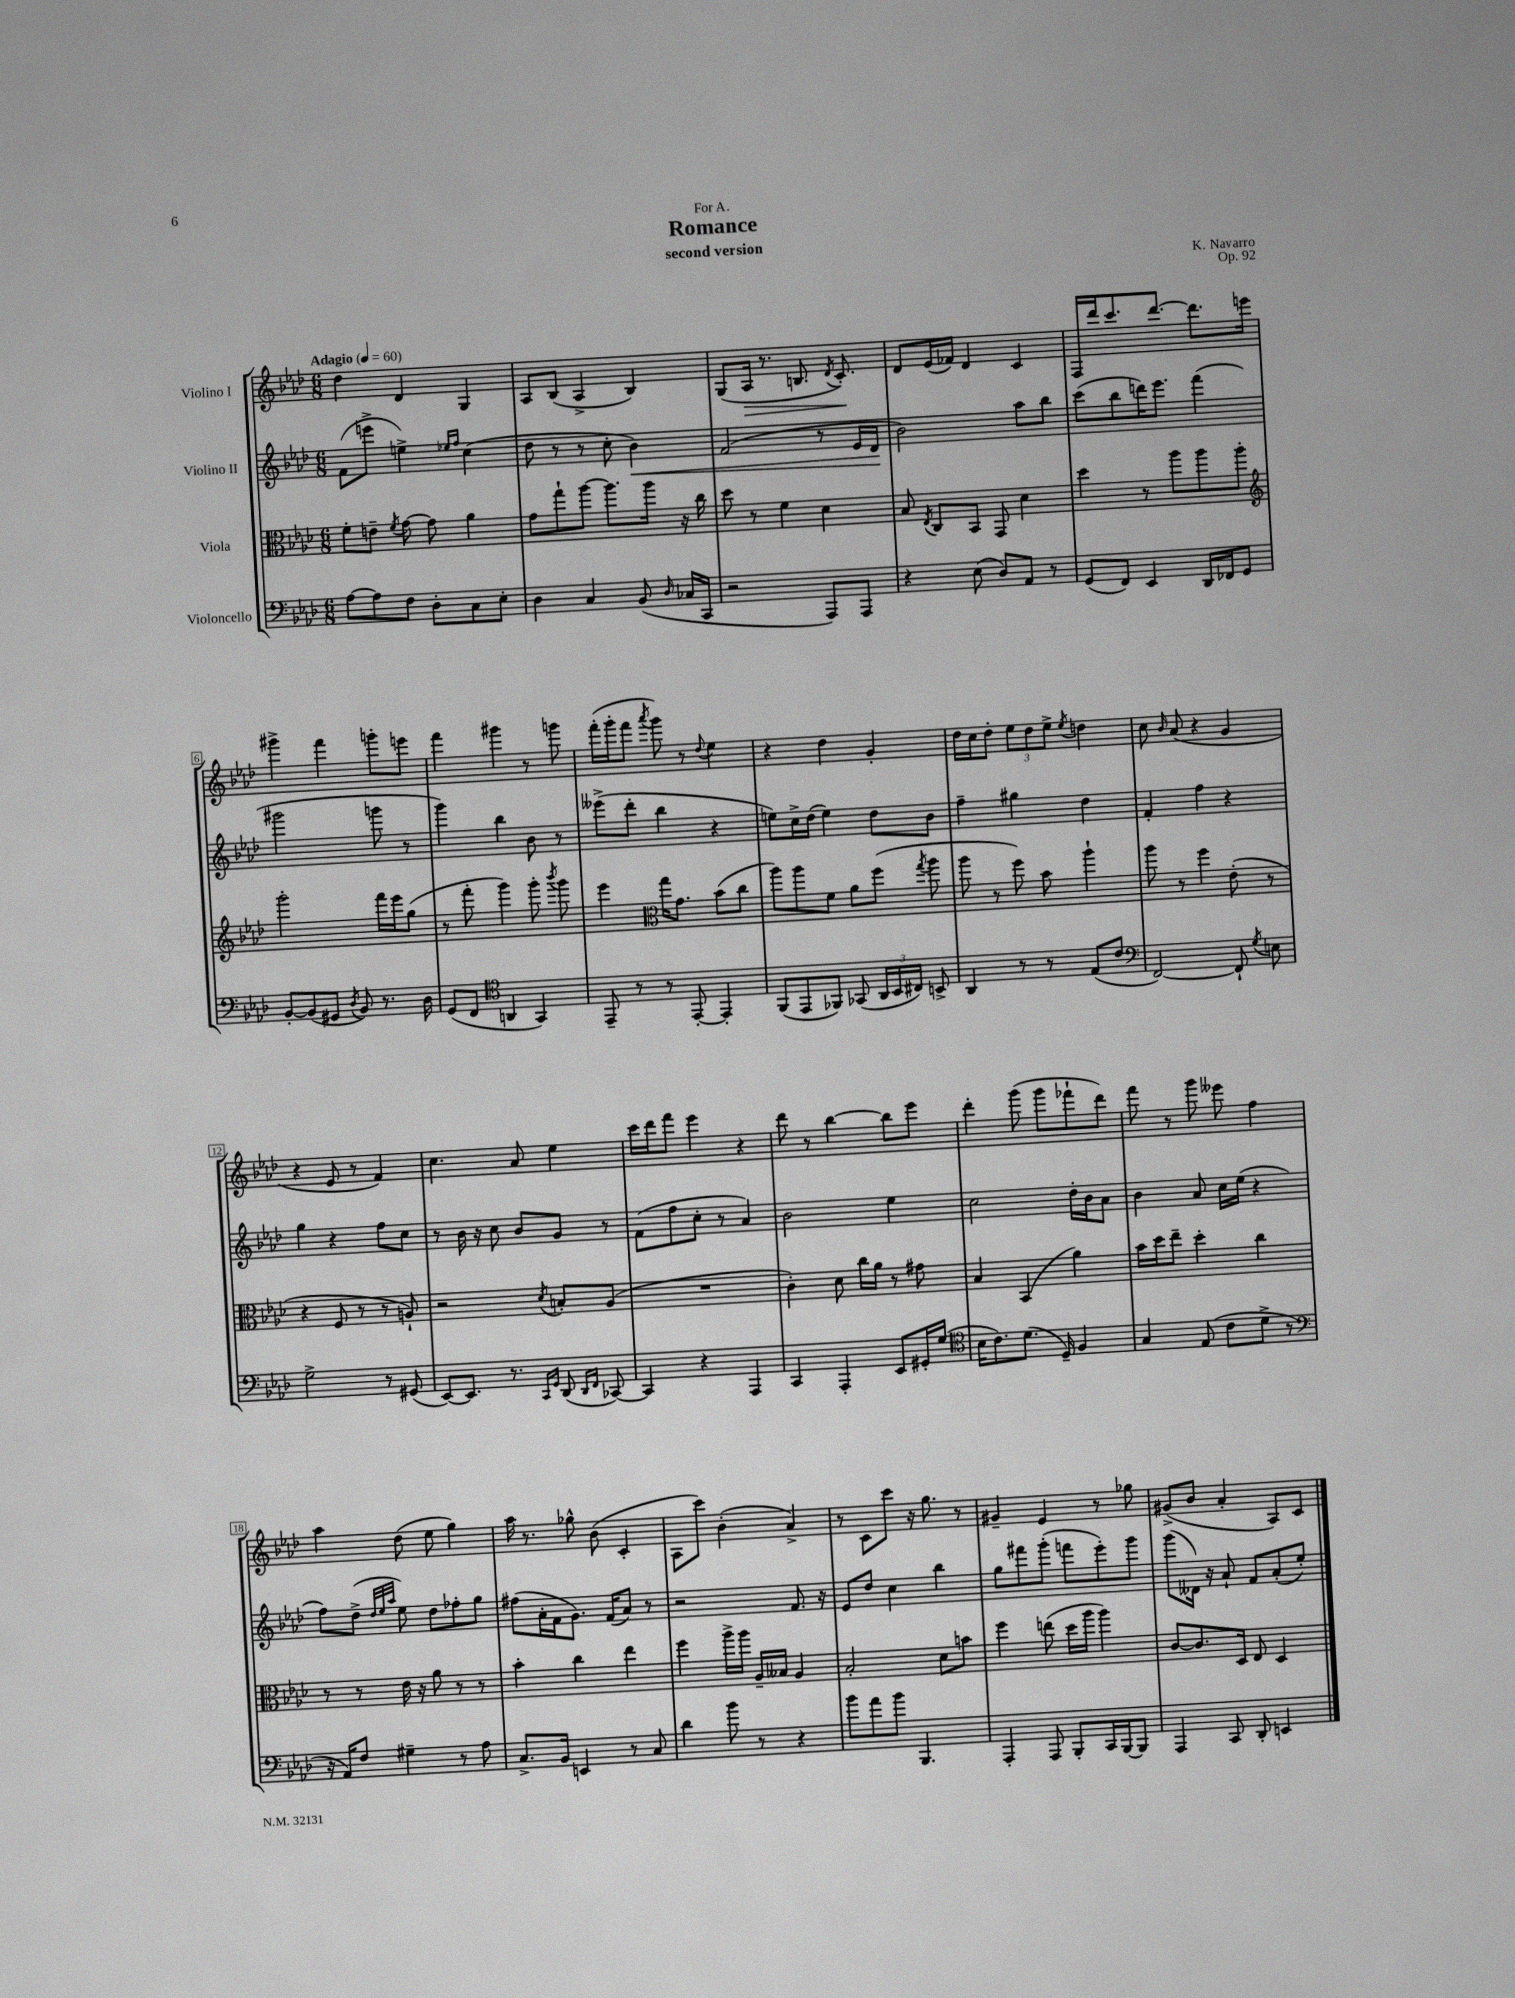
\header { title = "Romance" composer = "K. Navarro" subtitle = "second version" dedication = "For A." opus = "Op. 92" }
<<
\new StaffGroup <<
\new Staff = "s0" \with { instrumentName = "Violino I" } {
    \clef treble \key aes \major \numericTimeSignature \time 6/8 \tempo "Adagio" 4 = 60
    \autoBeamOff des''4 des'4 g4 |
    aes8[ bes8]( aes4-> bes4) |
    g8[( aes16]\> r8. b8. \acciaccatura { des'8 } c'8.-.\!) |
    des'8[ ees'16( fes'16]) des'4 c'4 |
    f16[ des'''16 c'''8. des'''8.]~ des'''8.[ e'''16] |
    gis'''4-> f'''4 g'''8[-. e'''8] |
    f'''4 gis'''4 r8 g'''8 |
    f'''16[-.( g'''16-. f'''8] \acciaccatura { aes'''8 } g'''8) r8 \appoggiatura { des''8 } ees''4 |
    r4 des''4 g'4-. |
    des''16[ c''16 des''8]-. \tuplet 3/2 { ees''8[ des''8 ees''8]-> } \acciaccatura { ees''8 } d''4 |
    c''8 \grace { bes'16 } aes'8( r4 g'4 |
    r4 ees'8 r8 f'4) |
    c''4. aes'8 ees''4 |
    c'''16[ des'''16 f'''8] ees'''4 r4 |
    des'''8 r8 bes''4~ bes''8[ ees'''8] |
    des'''4-. g'''8( g'''8[ fes'''8-! des'''8]) |
    f'''8 r8 g'''8 eeses'''8 f''4 |
    aes''4 des''8( ees''8 g''4) |
    aes''16 r8. ges''8-^ bes'8( c'4-. |
    aes8[ c'''8]) bes'4-.( aes'4->) |
    r8 c'8[ c'''8] r16 g''8. r8 |
    gis'4-- ees'4 r8 ges''8 |
    gis'8[->( bes'8] aes'4-. aes8[) c'8] \bar "|." |
}
\new Staff = "s1" \with { instrumentName = "Violino II" } {
    \clef treble \key aes \major \numericTimeSignature \time 6/8
    \autoBeamOff f'8[( e'''8]-> e''4->) \grace { ees''16[ f''16] } c''4( |
    des''8 r8 r8 c''8-. bes'4\<) |
    f'2( r8 ees'16[ des'16]\! |
    bes'2) aes''8[ bes''8] |
    c'''8[( bes''8 d'''16) ees'''8.] f'''4( |
    gis'''2 g'''8 r8 |
    g'''4) bes''4 bes'8 r8 |
    eeses'''8[->( des'''8]-. bes''4 r4 |
    e''8[) c''16-> des''16]( e''4) des''8[ bes'8] |
    f''4-- gis''4 des''4 |
    f'4-. f''4 r4 |
    g''4 r4 f''8[ c''8] |
    r8 bes'16 r16 c''8 bes'8[ g'8] r8 |
    f'8[( f''8 c''8]-. r8 aes'4) |
    bes'2 ees''4 |
    c''2 des''16[-. bes'16 aes'8] |
    bes'4 aes'8 c''16[ ees''16]( r4 |
    f''8[) des''8]->( \grace { des''32[ ees''32 aes''32] } ees''8) des''8[ fes''8-. g''8] |
    fis''8[( aes'16-. f'16 g'8.]) f'16[( aes'8]) r8 |
    r2 f'8. r16 |
    ees'8[ des''8] c''4 bes''4 |
    g''8[ fis'''8 g'''8]-.( f'''8[ ees'''8-.) g'''8] |
    g'''8[( deses'16]) r16 aes'8-! f'8[ aes'8-.( ees''8]-.) \bar "|." |
}
\new Staff = "s2" \with { instrumentName = "Viola" } {
    \clef alto \key aes \major \numericTimeSignature \time 6/8
    \autoBeamOff f'8[-. e'8]-- \acciaccatura { f'8 } g'8~ g'8 aes'4 |
    g'8[ g''8-! aes''8]~ aes''8.[ aes''16] r16 c''16 |
    des''8 r8 f'4 des'4 |
    bes8 \acciaccatura { ees8 } c8[ bes,8] g,8 des'4 |
    des''4 r8 aes''8[ aes''8 aes''8]-. |
    \clef treble g'''2-. f'''16[ ees'''16 g''8]( |
    r8 f'''8-. g'''4) g'''8-. \acciaccatura { bes'''8 } g'''8 |
    ees'''4 \clef alto g''16[ g'8.] bes'8[( c''8] |
    aes''8[) aes''8 f'8] aes'8[ f''8]( \acciaccatura { g''8 } aes''8 |
    aes''8 r8 f''8) bes'8 aes''4-! |
    aes''8 r8 f''4 ees'8-.( r8 |
    r4 f8 r8 r8 a8-!) |
    r2 \acciaccatura { des'8 } b8[-. aes8]( |
    R2. |
    c'4-.) des'8 c''16[ aes'16] r8 gis'8 |
    bes4 bes,4( aes'4) |
    bes'16[ des''16 ees''8]-- des''4-. c''4 |
    r8 r8 ees'16 r16 aes'8 r8 r8 |
    bes'4-. c''4 ees''4 |
    f''4 aes''16[-> aes''16] aes16[-- beses16] aes4 |
    bes2-. des'8[ b'8] |
    f''4 e''8( des''16[ aes''16] aes''4) |
    c'8[~ c'8. des16] ees8 des4 \bar "|." |
}
\new Staff = "s3" \with { instrumentName = "Violoncello" } {
    \clef bass \key aes \major \numericTimeSignature \time 6/8
    \autoBeamOff aes8[~ aes8 f8] des8[-. c8 ees8]-. |
    des4 c4 bes,8( \grace { des16 } ces16[ c,16] |
    r2 aes,,8[) aes,,8] |
    r4 ees8( des8[) aes,8] r8 |
    g,8[( f,8]) ees,4 des,16[ fes,16 g,8] |
    bes,8[~-. bes,8( gis,8] \acciaccatura { des8 } bes,8) r8. des16 |
    g,8[( f,8] \clef tenor a,4 g,4) |
    ees,8-- r8 r8 ees,8~-. ees,4-. |
    f,8[( ees,8 fes,8]) ges,8( \tuplet 3/2 { aes,16[ bes,16 cis16]) } b,8-> |
    aes,4 r8 r8 ees8[( c'8] |
    \clef bass f,2~) f,8-! \acciaccatura { g8 } e8 |
    g2-> r8 gis,8( |
    ees,8[~) ees,8.] r8. \grace { c,16[ g,16] } des,8( \grace { des,16[ f,16] } ces,8~) |
    ces,4 r4 aes,,4 |
    c,4 aes,,4-. ees,8[ gis,16-. g16]( |
    \clef tenor bes16[ c'8.) des'8.]( des16--) f4 |
    g4 ees8( c'8[ des'8]-> r8 |
    \clef bass r16 aes,16[) f8] gis4-- r8 aes8 |
    c8.[-> bes,16] e,4 r8 c8 |
    des'4 bes'8 r8 r4 |
    bes'8[ aes'8 bes'8] bes,,4. |
    aes,,4-. aes,,8 bes,,8[-. c,16 bes,,16~ bes,,8] |
    aes,,4 c,8 des,8-. e,4 \bar "|." |
}
>>
>>
\layout { \context { \Score \override BarNumber.stencil = #(make-stencil-boxer 0.1 0.3 ly:text-interface::print) } }
